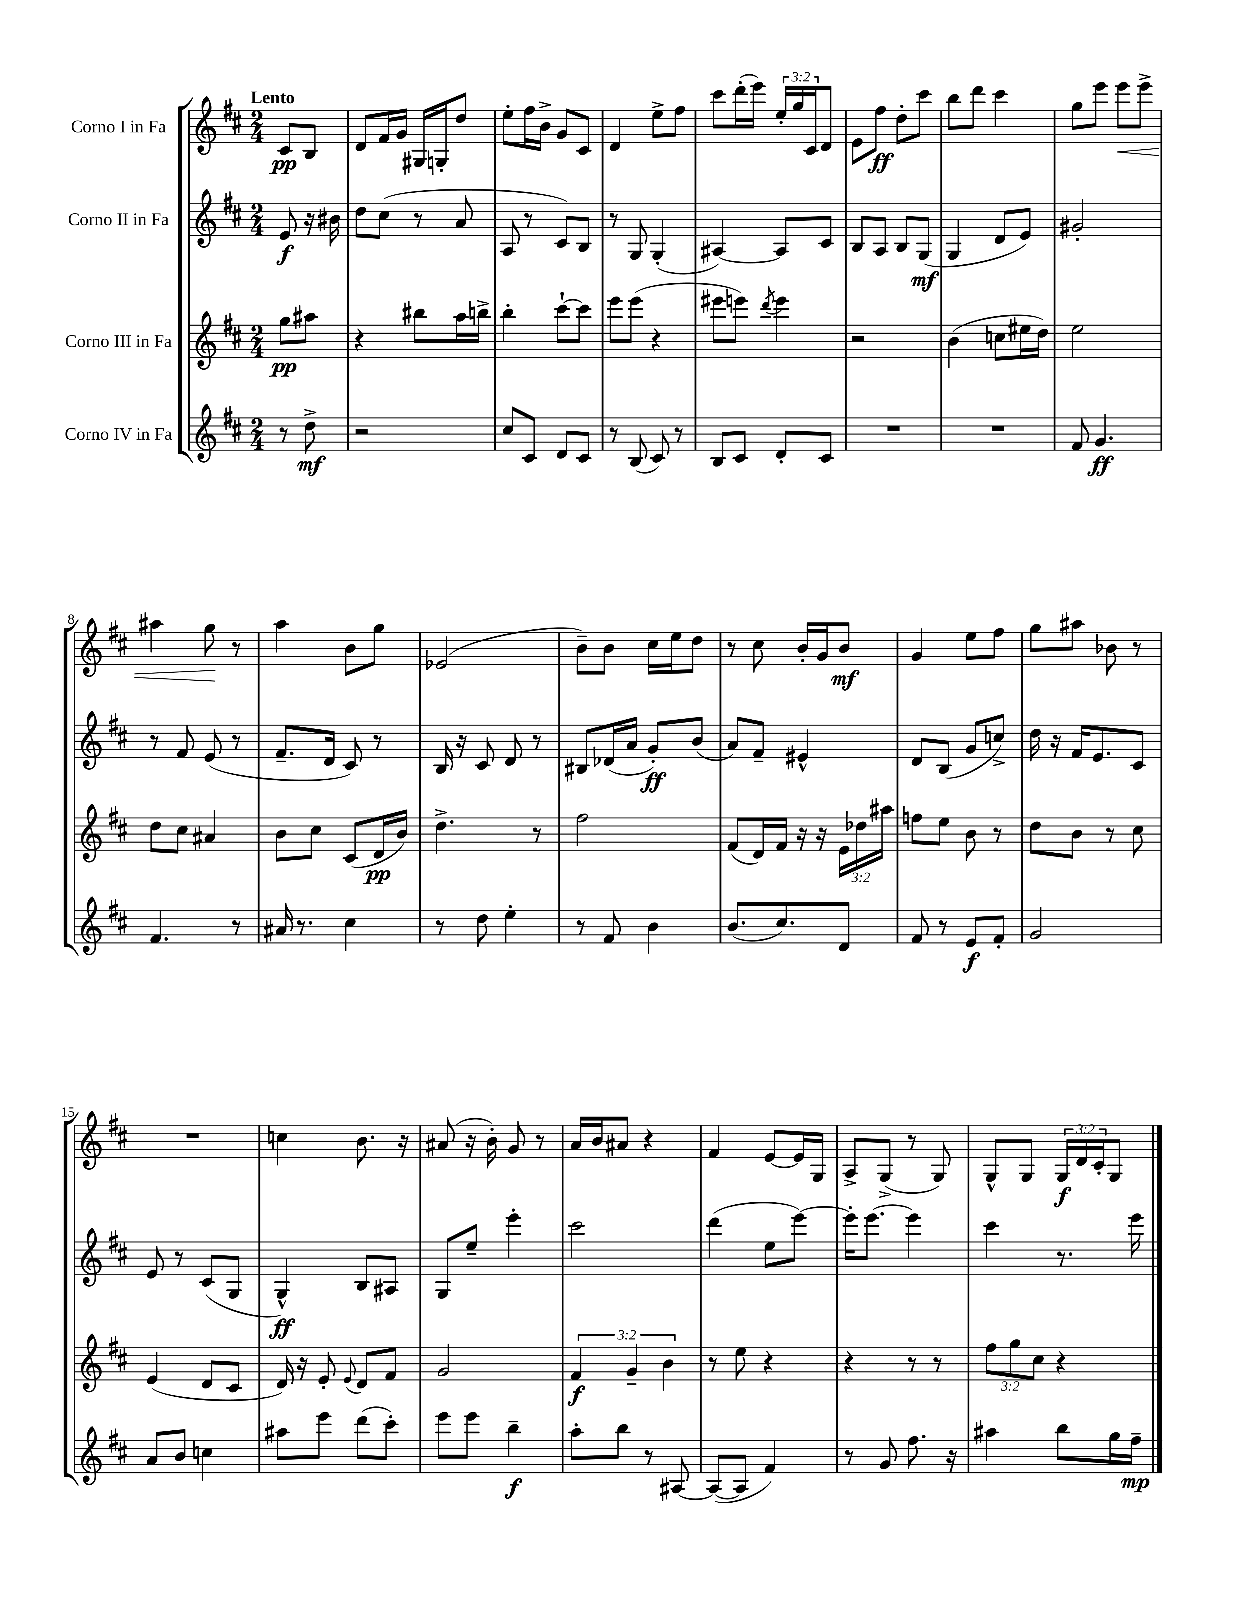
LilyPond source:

<<
\new StaffGroup <<
\new Staff = "s0" \with { instrumentName = "Corno I in Fa" } {
    \clef treble \key d \major \numericTimeSignature \time 2/4 \override Staff.TupletNumber.text = #tuplet-number::calc-fraction-text \partial 4 \tempo "Lento"
    cis'8\pp b8 |
    d'8 fis'16 g'16 gis16 g16-. d''8 |
    e''8-. fis''16 b'16-> g'8 cis'8 |
    d'4 e''8-> fis''8 |
    cis'''8 d'''16-.( e'''16) \tuplet 3/2 { e''16-. g''16 cis'16 } d'8 |
    e'8 fis''8\ff d''8-. cis'''8 |
    b''8 d'''8 cis'''4 |
    g''8 e'''8 e'''8\< e'''8-> |
    ais''4 g''8\! r8 |
    a''4 b'8 g''8 |
    ees'2( |
    b'8--) b'8 cis''16 e''16 d''8 |
    r8 cis''8 b'16-. g'16 b'8\mf |
    g'4 e''8 fis''8 |
    g''8 ais''8 bes'8 r8 |
    R2 |
    c''4 b'8. r16 |
    ais'8( r16 b'16-.) g'8 r8 |
    a'16 b'16 ais'8 r4 |
    fis'4 e'8~ e'16 g16 |
    a8-> g8->( r8 g8) |
    g8-^ g8 \tuplet 3/2 { g16\f d'16 cis'16-. } g8 \bar "|." |
}
\new Staff = "s1" \with { instrumentName = "Corno II in Fa" } {
    \clef treble \key d \major \numericTimeSignature \time 2/4 \partial 4
    e'8\f r16 bis'16 |
    d''8 cis''8( r8 a'8 |
    a8 r8 cis'8) b8 |
    r8 g8 g4-.( |
    ais4~) ais8 cis'8 |
    b8 a8 b8 g8\mf( |
    g4 d'8 e'8) |
    gis'2-. |
    r8 fis'8 e'8( r8 |
    fis'8.-- d'16 cis'8) r8 |
    b16 r16 cis'8 d'8 r8 |
    bis8 des'16( a'16 g'8-.\ff) b'8( |
    a'8) fis'8-- eis'4-^ |
    d'8 b8( g'8 c''8->) |
    d''16 r16 fis'16 e'8. cis'8 |
    e'8 r8 cis'8( g8 |
    g4-^\ff) b8 ais8 |
    g8 e''8-- e'''4-. |
    cis'''2 |
    d'''4( e''8 e'''8~) |
    e'''16-. e'''8.~ e'''4 |
    cis'''4 r8. e'''16 \bar "|." |
}
\new Staff = "s2" \with { instrumentName = "Corno III in Fa" } {
    \clef treble \key d \major \numericTimeSignature \time 2/4 \override Staff.TupletNumber.text = #tuplet-number::calc-fraction-text \partial 4
    g''8\pp ais''8 |
    r4 bis''8 a''16 b''16-> |
    b''4-. cis'''8~-! cis'''8 |
    e'''8 e'''8( r4 |
    eis'''8 e'''8) \acciaccatura { d'''8 } e'''4 |
    r2 |
    b'4( c''8 eis''16 d''16) |
    e''2 |
    d''8 cis''8 ais'4 |
    b'8 cis''8 cis'8( d'16\pp b'16) |
    d''4.-> r8 |
    fis''2 |
    fis'8( d'16) fis'16 r16 r16 \tuplet 3/2 { e'16 des''16 ais''16 } |
    f''8 e''8 b'8 r8 |
    d''8 b'8 r8 cis''8 |
    e'4( d'8 cis'8 |
    d'16) r16 e'8-. \appoggiatura { e'8 } d'8 fis'8 |
    g'2 |
    \tuplet 3/2 { fis'4\f g'4-- b'4 } |
    r8 e''8 r4 |
    r4 r8 r8 |
    \tuplet 3/2 { fis''8 g''8 cis''8 } r4 \bar "|." |
}
\new Staff = "s3" \with { instrumentName = "Corno IV in Fa" } {
    \clef treble \key d \major \numericTimeSignature \time 2/4 \partial 4
    r8 d''8->\mf |
    r2 |
    cis''8 cis'8 d'8 cis'8 |
    r8 b8( cis'8) r8 |
    b8 cis'8 d'8-. cis'8 |
    R2 |
    R2 |
    fis'8 g'4.\ff |
    fis'4. r8 |
    ais'16 r8. cis''4 |
    r8 d''8 e''4-. |
    r8 fis'8 b'4 |
    b'8.( cis''8.) d'8 |
    fis'8 r8 e'8\f fis'8-. |
    g'2 |
    a'8 b'8 c''4 |
    ais''8 e'''8 d'''8( cis'''8-.) |
    e'''8 e'''8 b''4--\f |
    a''8-. b''8 r8 ais8~ |
    ais8~( ais8 fis'4) |
    r8 g'8 fis''8. r16 |
    ais''4 b''8 g''16 fis''16--\mp \bar "|." |
}
>>
>>
